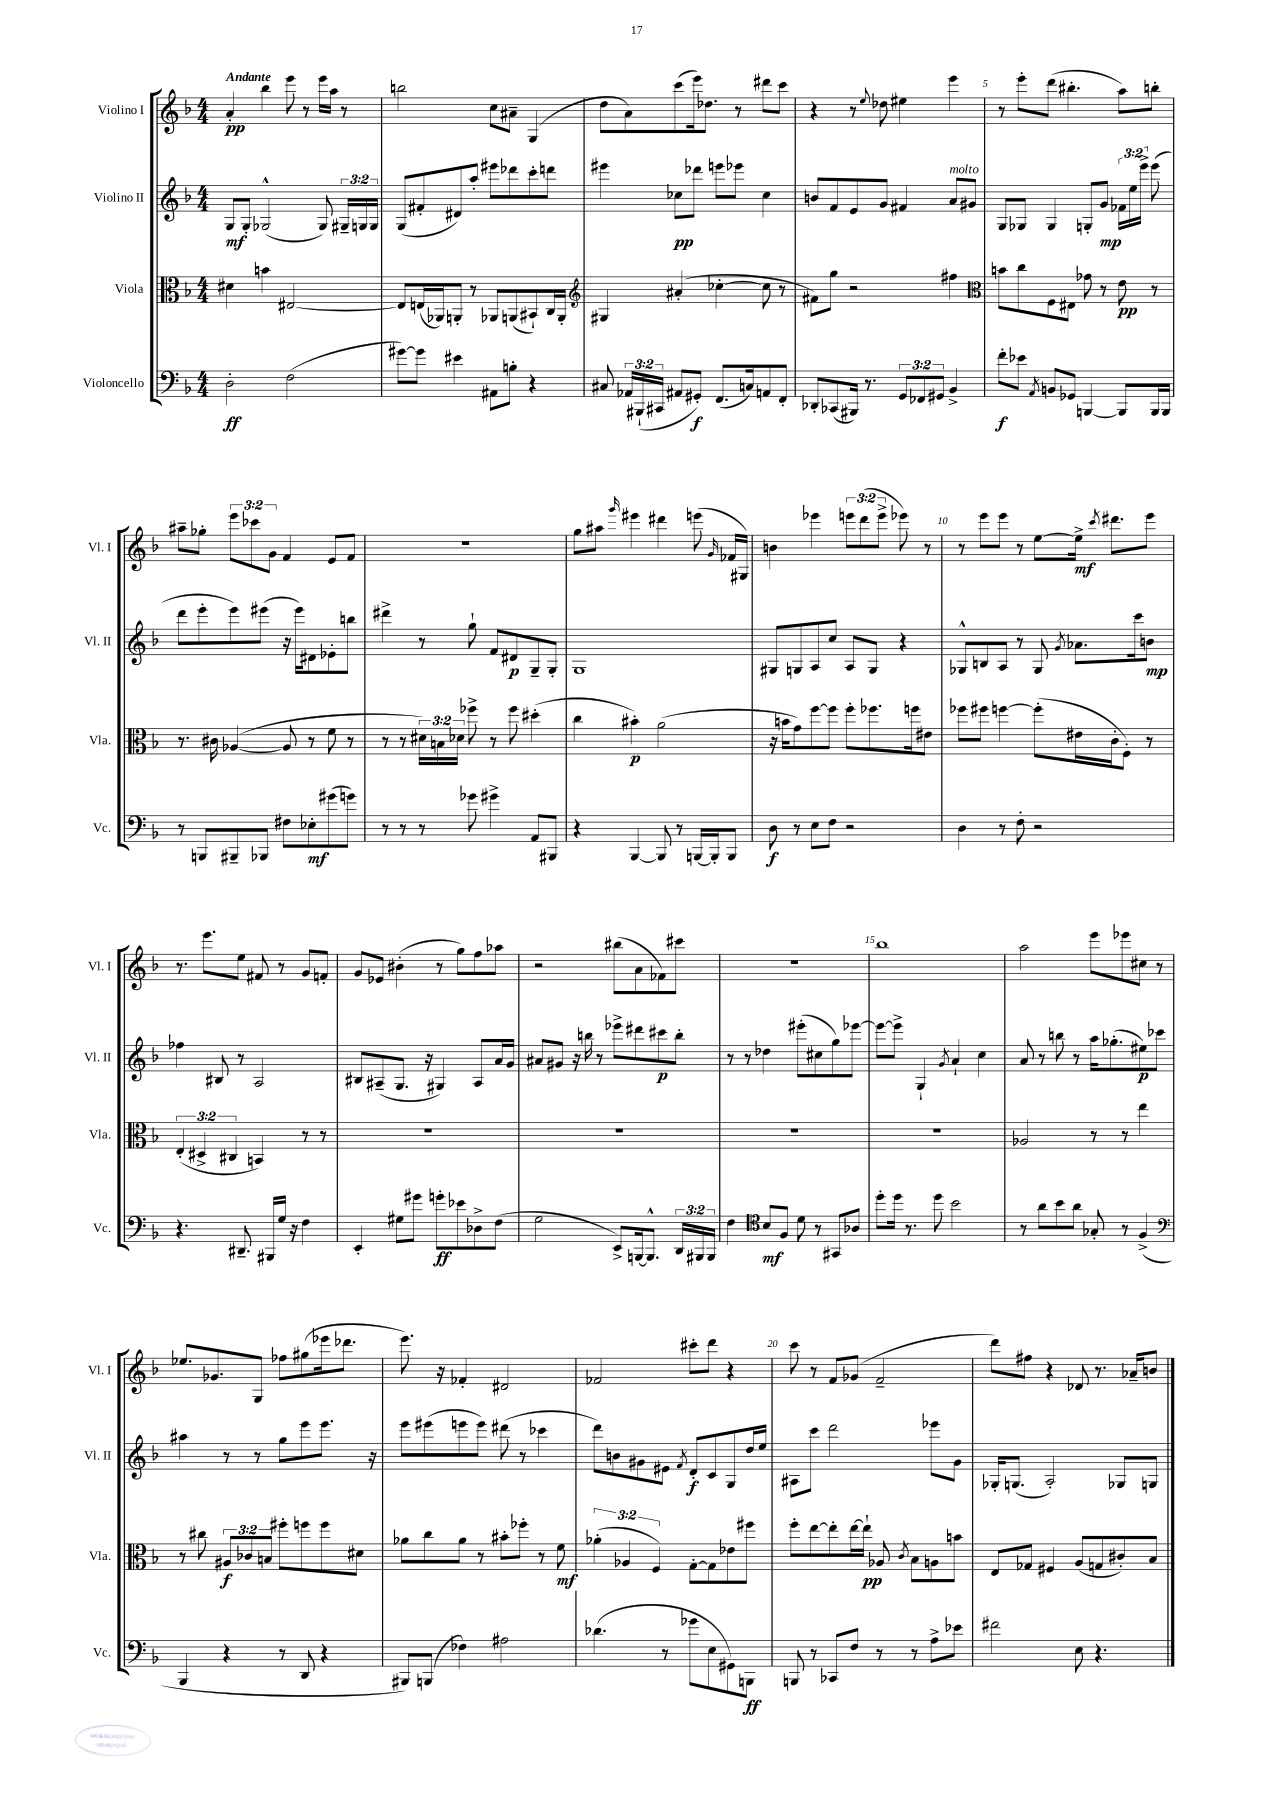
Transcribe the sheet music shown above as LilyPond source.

<<
\new StaffGroup <<
\new Staff = "s0" \with { instrumentName = "Violino I" shortInstrumentName = "Vl. I" } {
    \clef treble \key f \major \numericTimeSignature \time 4/4 \override Staff.TupletNumber.text = #tuplet-number::calc-fraction-text \tempo "Andante"
    \autoBeamOff a'4-.\pp bes''4 e'''8 r8 e'''16[ a''16] r8 |
    b''2 c''8[ ais'8]-- g4( |
    d''8[ a'8) c'''8( e'''16) des''8.] r8 dis'''8[ c'''8] |
    r4 r8 \appoggiatura { e''8 } des''8 eis''4 e'''4 |
    r8 e'''8[-. d'''8]( bis''4.-. a''8[) b''8]-. |
    ais''8[-- ges''8]-. \tuplet 3/2 { e'''8[ ces'''8 g'8] } f'4 e'8[ f'8] |
    R1 |
    g''8[ ais''8] \grace { g'''16 } eis'''4 dis'''4 e'''8( \grace { g'16 } fes'16[ gis16]) |
    b'4 ees'''4 \tuplet 3/2 { e'''8[ d'''8( e'''8]-> } ees'''8) r8 |
    r8 e'''8[ e'''8] r8 e''8[~ e''16]->\mf \acciaccatura { c'''8 } dis'''8.[ e'''8] |
    r8. e'''8.[ e''8] fis'8 r8 g'8[ f'8]-. |
    g'8[ ees'8] bis'4-.( r8 g''8[) f''8 aes''8] |
    r2 bis''8[( a'8 fes'8) cis'''8] |
    R1 |
    bes''1 |
    a''2 e'''8[ ees'''8 cis''8] r8 |
    ees''8.[ ges'8. g8] fes''8[ gis''8( ees'''16 des'''8.] |
    e'''8.) r16 fes'4-. dis'2 |
    fes'2 cis'''8[-. d'''8] r4 |
    c'''8 r8 f'8[ ges'8]( f'2-- |
    d'''8[) fis''8] r4 des'8 r8. aes'16[-- b'8] \bar "|." |
}
\new Staff = "s1" \with { instrumentName = "Violino II" shortInstrumentName = "Vl. II" } {
    \clef treble \key f \major \numericTimeSignature \time 4/4 \override Staff.TupletNumber.text = #tuplet-number::calc-fraction-text
    \autoBeamOff g8[\mf g8]-. ges2-^( ges8) \tuplet 3/2 { gis16[-- g16 g16] } |
    g8[( fis'8-. dis'8) a''8]-. eis'''8[ des'''8 c'''8-. d'''8] |
    eis'''4 ces''8[\pp des'''8] e'''8[ ees'''8] ces''4 |
    b'8[ f'8 e'8 g'8] fis'4 a'8[^\markup { \italic "molto" } gis'8] |
    g8[ ges8] ges4 g8[-. g'8]\mp \tuplet 3/2 { fes'16[ e''16 e'''16]-> } e'''8( |
    d'''8[ e'''8-. e'''8) eis'''8]( r16 eis'''16[) dis'8 ees'8-. b''8] |
    dis'''4-> r8 g''8-! f'8[ dis'8\p g8-- g8]-. |
    g1 |
    gis8[ g8 a8 c''8] a8[ g8] r4 |
    ges8[-^ b8 a8] r8 ges8 \acciaccatura { g'8 } aes'8.[ c'''16 b'8]\mp |
    fes''4 bis8 r8 a2 |
    bis8[ ais8--( g8.] r16 gis4) ais8[ a'16 g'16] |
    ais'8[ gis'8] r16 b''16 r8 ees'''8[-> dis'''8 cis'''8\p b''8]-. |
    r8 r8 des''4 eis'''8[-.( cis''8 g''8) ees'''8]~ |
    ees'''8[~ ees'''8]-> g4-! \acciaccatura { g'8 } a'4-! c''4 |
    a'8 r8 b''8 r8 a''16[ ges''8.-.( eis''8\p) ces'''8] |
    ais''4 r8 r8 g''8[ e'''8 e'''8.] r16 |
    e'''8[ eis'''8( e'''8 e'''8]) dis'''8( r8 ces'''4 |
    d'''8[) b'8 gis'8 eis'8] \acciaccatura { f'8 } d'8[-.\f c'8 g8 d''16 e''16] |
    ais8[ c'''8] d'''2 ees'''8[ g'8] |
    ges16[-. g8.]( a2-.) ges8[ g8] \bar "|." |
}
\new Staff = "s2" \with { instrumentName = "Viola" shortInstrumentName = "Vla." } {
    \clef alto \key f \major \numericTimeSignature \time 4/4 \override Staff.TupletNumber.text = #tuplet-number::calc-fraction-text
    \autoBeamOff dis'4 b'4 eis2~ |
    eis8[ e16( aes,16) a,8]-. r8 aes,8[ a,8( bis,8-!) c16 a,16]-. |
    \clef treble gis4 ais'4-.( ces''4~-. ces''8 r8 |
    fis'8[) g''8] r2 fis''4 |
    \clef alto b'8[ c''8 f8 eis8] ges'8 r8 e'8\pp r8 |
    r8. cis'16 aes4~( aes8 r8 f'8 r8 |
    r8 r8 \tuplet 3/2 { dis'16[) b16 des'16] } fes''8-> r8 fes''8 dis''4-.( |
    c''4 bis'4-.\p) a'2( |
    r16 b'16[ g'8) f''8~ f''8] f''8[-. fes''8. f''16 eis'8] |
    fes''8[ fis''8] f''4~ f''8[-.( eis'16 c'16-. f8]-.) r8 |
    \tuplet 3/2 { e4-.( dis4-> cis4 } b,4) r8 r8 |
    R1 |
    R1 |
    R1 |
    R1 |
    aes2 r8 r8 e''4 |
    r8 cis''8 \tuplet 3/2 { ais8[\f ces'8 b8] } fis''8[-. f''8 f''8 dis'8] |
    aes'8[ c''8 aes'8] r8 bis'8[-. fes''8]-. r8 f'8\mf |
    \tuplet 3/2 { aes'4-.( aes4 f4) } g8[~-. g8 ees'8 fis''8] |
    f''8[-. e''8~ e''8-. e''16~ e''16]-!\pp aes8 \acciaccatura { c'8 } bes8[ a8 b'8] |
    e8[ ges8] fis4 a8[( g8 cis'8-.) bes8] \bar "|." |
}
\new Staff = "s3" \with { instrumentName = "Violoncello" shortInstrumentName = "Vc." } {
    \clef bass \key f \major \numericTimeSignature \time 4/4 \override Staff.TupletNumber.text = #tuplet-number::calc-fraction-text
    \autoBeamOff d2-.\ff f2( |
    gis'8[~) gis'8] eis'4 ais,8[ b8]-. r4 |
    cis8 \tuplet 3/2 { aes,16[ bis,,16-!( cis,16] } ais,8[ gis,8]-.\f) f,8.[( c16) a,8 f,8]-. |
    des,8[-. ces,8( bis,,16]) r8. \tuplet 3/2 { g,8[ fes,8 gis,8] } bes,4-> |
    f'8[-.\f ees'8] \acciaccatura { a,8 } b,8[ ges,8] b,,4~ b,,8[ b,,16 b,,16] |
    r8 b,,8[ bis,,8-- bes,,8] fis8[ ees8-.\mf gis'8( g'8]) |
    r8 r8 r8 ges'8 gis'4-> a,8[ bis,,8] |
    r4 bes,,4~ bes,,8 r8 b,,16[~ b,,16-. b,,8] |
    d8\f r8 e8[ f8] r2 |
    d4 r8 f8-. r2 |
    r4. dis,8.-- bis,,16[ g16] r16 f4 |
    e,4-. gis8[ gis'8] g'8[-.\ff ees'8 des8-> f8]( |
    g2 e,8[->) b,,16~ b,,8.]-^ \tuplet 3/2 { d,16[ bis,,16 bis,,16] } |
    f4 \clef tenor bes8[\mf f8] d'8 r8 gis,8[ aes8] |
    d''8[-. d''16] r8. d''8 bes'2 |
    r8 a'8[ bes'8 a'8] ges8-. r8 f4->( |
    \clef bass bes,,4 r4 r8 d,8 r4 |
    bis,,8[) b,,8]( fes4) ais2 |
    des'4.( r8 ges'8[ e8 gis,8) b,,8]\ff |
    b,,8 r8 ces,8[ f8] r8 r8 a8[-> ees'8] |
    fis'2 e8 r4. \bar "|." |
}
>>
>>
\layout { \context { \Score \override BarNumber.break-visibility = ##(#f #t #t) barNumberVisibility = #(every-nth-bar-number-visible 5) } }
